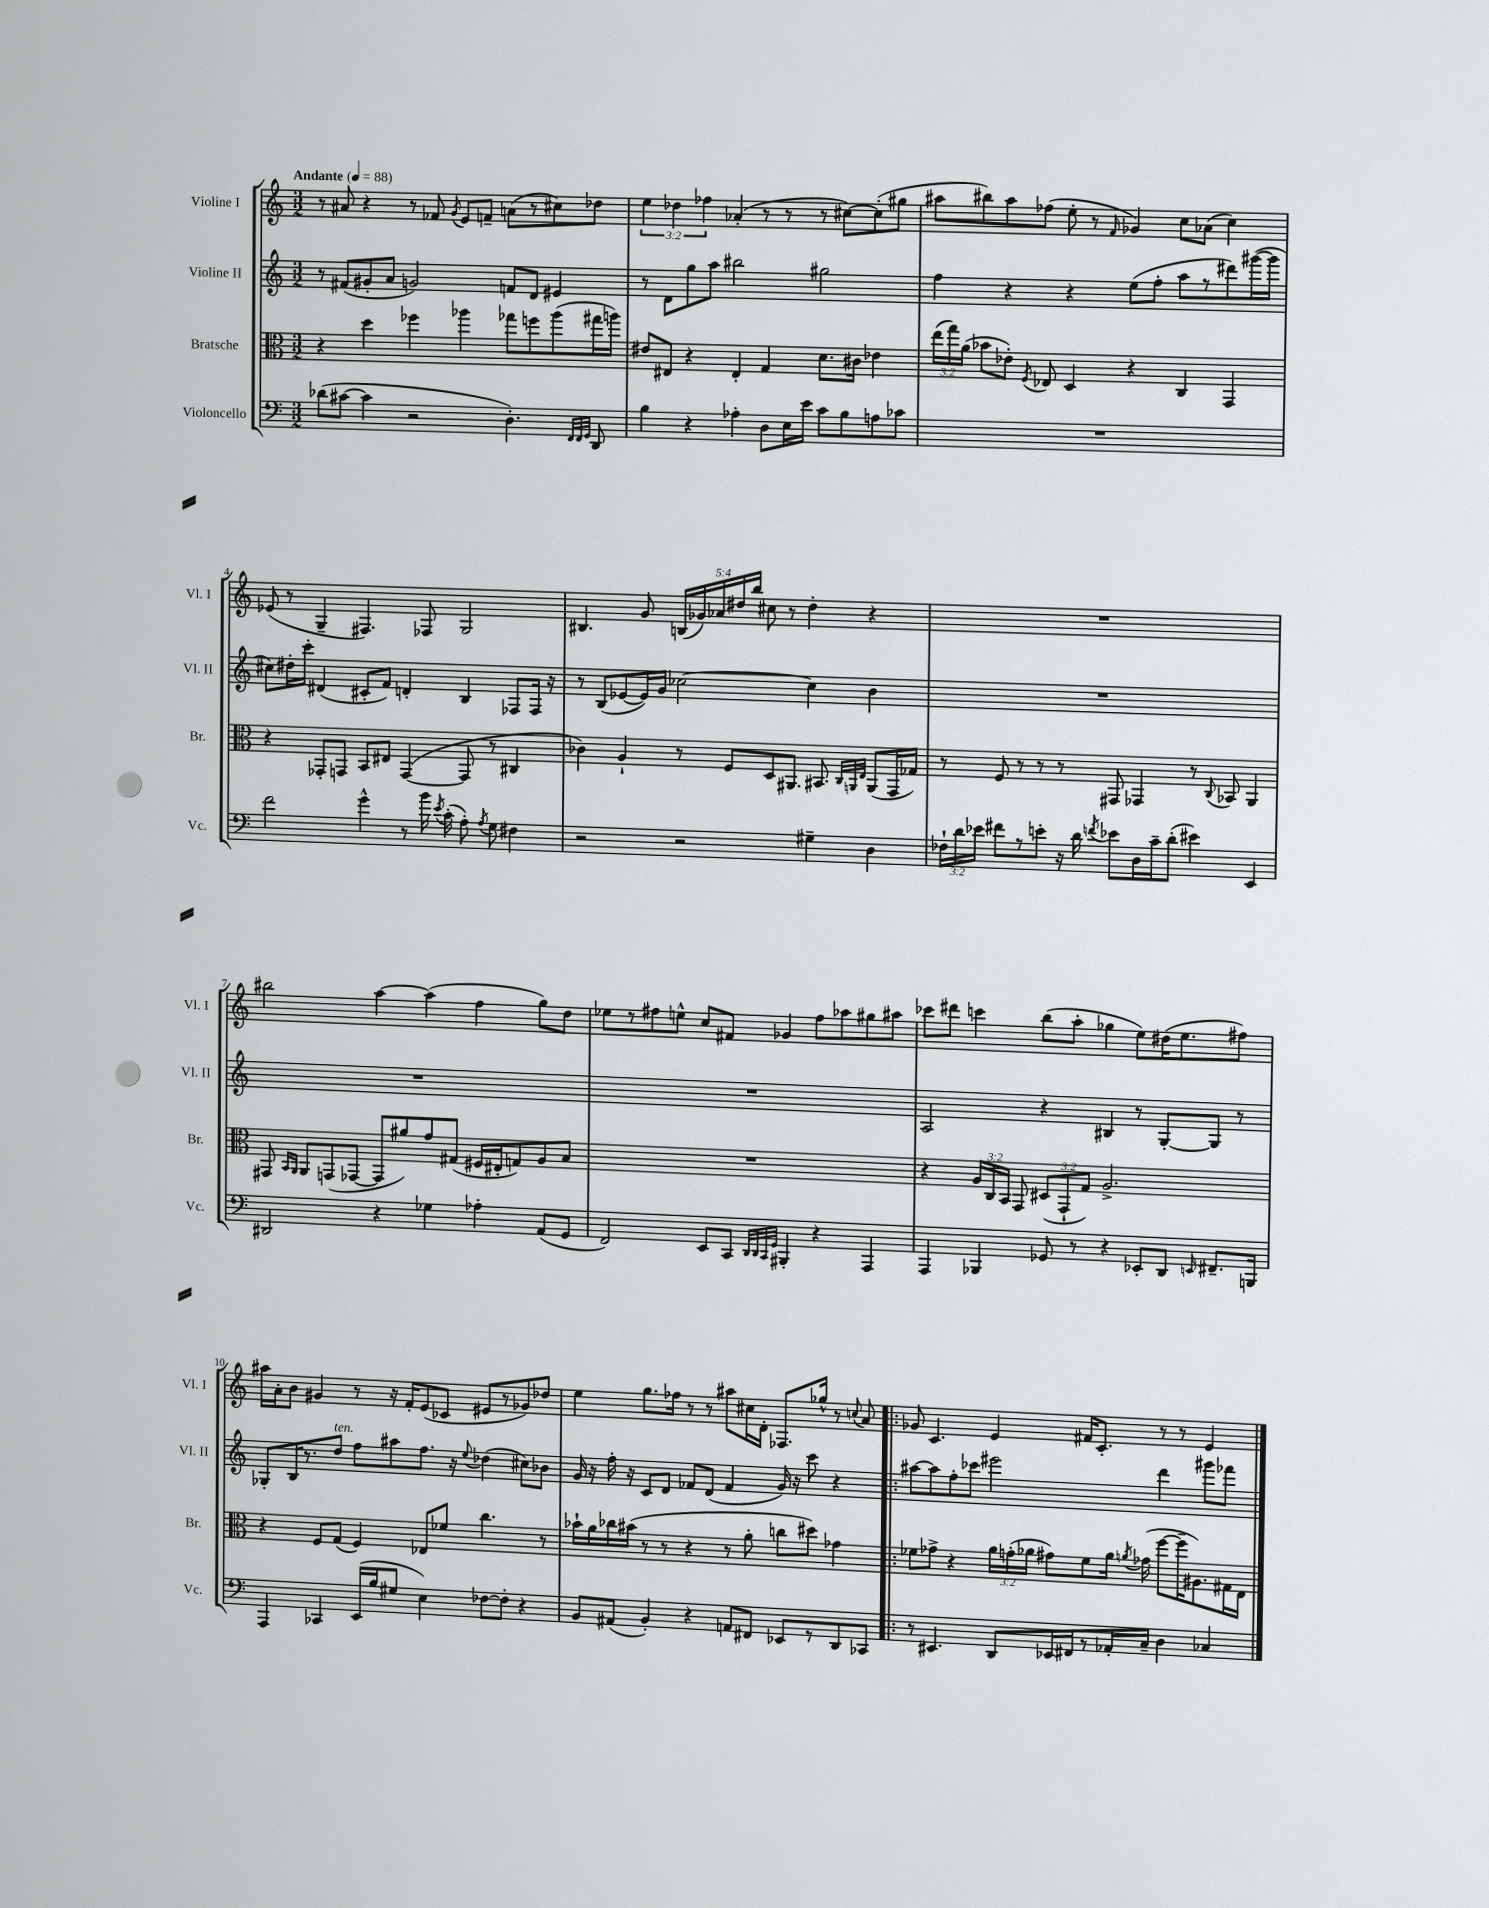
<<
\new StaffGroup <<
\new Staff = "s0" \with { instrumentName = "Violine I" shortInstrumentName = "Vl. I" } {
    \clef treble \key c \major \numericTimeSignature \time 3/2 \override Staff.TupletNumber.text = #tuplet-number::calc-fraction-text \tempo "Andante" 4 = 88
    \autoBeamOff r8 ais'8 r4 r8 fes'8 \acciaccatura { g'8 } e'8[ f'8]-- a'8[( r8 cis''8) des''8] |
    \tuplet 3/2 { e''4 des''4 fes''4 } aes'4-.( r8 r8 r8 cis''8[~) cis''8-.( gis''8] |
    ais''8[ bis''8) ais''8 fes''8]( e''8-. r8 \grace { f'16 } ges'4) c''8[ aes'8]( c''4) |
    ees'8( r8 g4-- fis4.) fes8 g2 |
    bis4. g'8 \tuplet 5/4 { b16[( ges'16) aes'16 dis''16 b''16] } cis''8 r8 dis''4-. r4 |
    R1. |
    bis''2 a''4~ a''4( f''4 g''8[) d''8] |
    ees''8[ r8 fis''8 e''8]-^ c''8[ fis'8] ges'4 fis''8[ aes''8 gis''8 ais''8] |
    ces'''8[ dis'''8] c'''4 b''8[( a''8]-. ges''4 e''8[) dis''16( e''8. fis''8]) |
    ais''16[ a'16-. b'8] gis'4 r8 r16 f'16[-. e'8( ces'8] eis'8[ r8 ges'8) des''8] |
    e''4 g''8.[ fes''16] r8 r8 ais''8[ cis''16 d'16]-. fes8.[ ges''16]-^ r8 \appoggiatura { c''8 } a'8 |
    \bar ".|:" ges'8 c'4. e'4 fis'16[ c'8.]-. r8 r8 e'4 \bar "|." |
}
\new Staff = "s1" \with { instrumentName = "Violine II" shortInstrumentName = "Vl. II" } {
    \clef treble \key c \major \numericTimeSignature \time 3/2
    \autoBeamOff r8 fis'8[( gis'8-. a'8] g'2) f'8[ d'8] eis'4 |
    r8 d'8[ g''8 a''8] bis''2 gis''2 |
    f''4 r4 r4 e''8[( f''8]-. a''8[ r8 dis'''8) gis'''16~( gis'''16] |
    cis''8[) dis''16-. c'''16]-. dis'4( cis'8[-. f'8]) d'4-. b4 fes8[ fes16] r16 |
    r8 b8[( ees'8~ ees'16) g'16] ces''2~ ces''4 b'4 |
    R1. |
    R1. |
    R1. |
    a2 r4 bis4 r8 g8[~-. g8] r8 |
    ges8[-. b16 r8. d''8]^\markup { \italic "ten." } f''8[ ais''8 f''8.] r16 \appoggiatura { e''8 } des''4( cis''8[) bes'8] |
    g'16 r16 f''16-. r16 c'8[ d'8] fes'8[ d'8]( fes'4 g'16) r16 c'''8 r4 |
    \bar ".|:" ais''8[~ ais''8 f''8-. ces'''8] eis'''2 d'''4 gis'''8[ fes'''8] \bar "|." |
}
\new Staff = "s2" \with { instrumentName = "Bratsche" shortInstrumentName = "Br." } {
    \clef alto \key c \major \numericTimeSignature \time 3/2 \override Staff.TupletNumber.text = #tuplet-number::calc-fraction-text
    \autoBeamOff r4 d''4 fes''4 aes''4 ges''8[ f''8 aes''8( gis''16 a''16]) |
    eis'8[ eis8] r4 eis4-. g4 d'8.[ cis'16] ees'4 |
    \tuplet 3/2 { e''16[( g''16) a'16]( } bes'8[ ees'8]-.) \acciaccatura { f8 } ees8 d4 r4 c4 g,4 |
    r4 ges,8[-. g,8] b,8[ eis8] g,4~( g,8 r8 cis4 |
    ces'4) a4-! r8 f8[ d8 ais,8.] bis,8. \grace { c32[ a,32 e32] } a,8[( g,16 ges16]) |
    r8 f8 r8 r8 r8 gis,8 ges,4 r8 \appoggiatura { c8 } bes,8 a,4 |
    gis,8 \grace { b,16[ a,16] } a,8[ g,8( ges,8]~ ges,8[ ais'8) g'8 gis8]( fis16[ eis16-. g8) a8 b8] |
    R1. |
    r4 \tuplet 3/2 { a16[ c16 b,16] } g,8 \tuplet 3/2 { dis8[( g,8-! g8]) } a2.-> |
    r4 f8[ g8]( f4) ees8[ fes'8] c''4. r8 |
    bes'16[-! a'16 ces''16 bis'16]( r8 r8 r4 r8 a'8-. c''8[ dis''8]) ges'4 |
    \bar ".|:" fes'8[ ges'8]-> r4 \tuplet 3/2 { a'16[ g'16-.( aes'16] } gis'8[) fes'8 aes'16] \acciaccatura { a'8 } ges'16( f''8[~ f''16-- ais8.) gis16 e16] \bar "|." |
}
\new Staff = "s3" \with { instrumentName = "Violoncello" shortInstrumentName = "Vc." } {
    \clef bass \key c \major \numericTimeSignature \time 3/2 \override Staff.TupletNumber.text = #tuplet-number::calc-fraction-text
    \autoBeamOff des'8[( cis'8]~ cis'4 r2 d4.-.) \grace { f,32[ f,32 g,32] } d,8 |
    b4 r4 aes4-. d8[ e16 e'16] c'8[ b8 a8 ces'8] |
    R1. |
    f'2 g'4-^ r8 b'16 \acciaccatura { e'8 } c'16-.( a8-.) \acciaccatura { a8 } g8 fis4 |
    r2 r2 gis4-- d4 |
    \tuplet 3/2 { fes16[-! d'16 ees'16] } fis'8[ r8 e'8]-. r16 d'16 \acciaccatura { f'8 } ees'8[ d16 c'16-- d'8]-.( eis'4) e,4 |
    dis,2 r4 ges4 aes4-. a,8[( g,8] |
    f,2) e,8[ c,8] \grace { d,32[ d,32 c,32 g,32] } bis,,4-. r4 a,,4 |
    a,,4 bes,,4 ges,8 r8 r4 ees,8[-. d,8] \grace { e,16 } fis,8.[-- b,,16] |
    a,,4 ces,4 e,16[( b16 gis8] e4) fes8[~ fes8]-. r4 |
    b,8[ ais,8]( b,4-.) r4 a,8[ fis,8] ees,8[ r8 d,8 ces,8] |
    \bar ".|:" r8 eis,4. d,8[ ees,16 fis,16 r8 aes,16-. c16]-- d4 ces4 \bar "|." |
}
>>
>>
